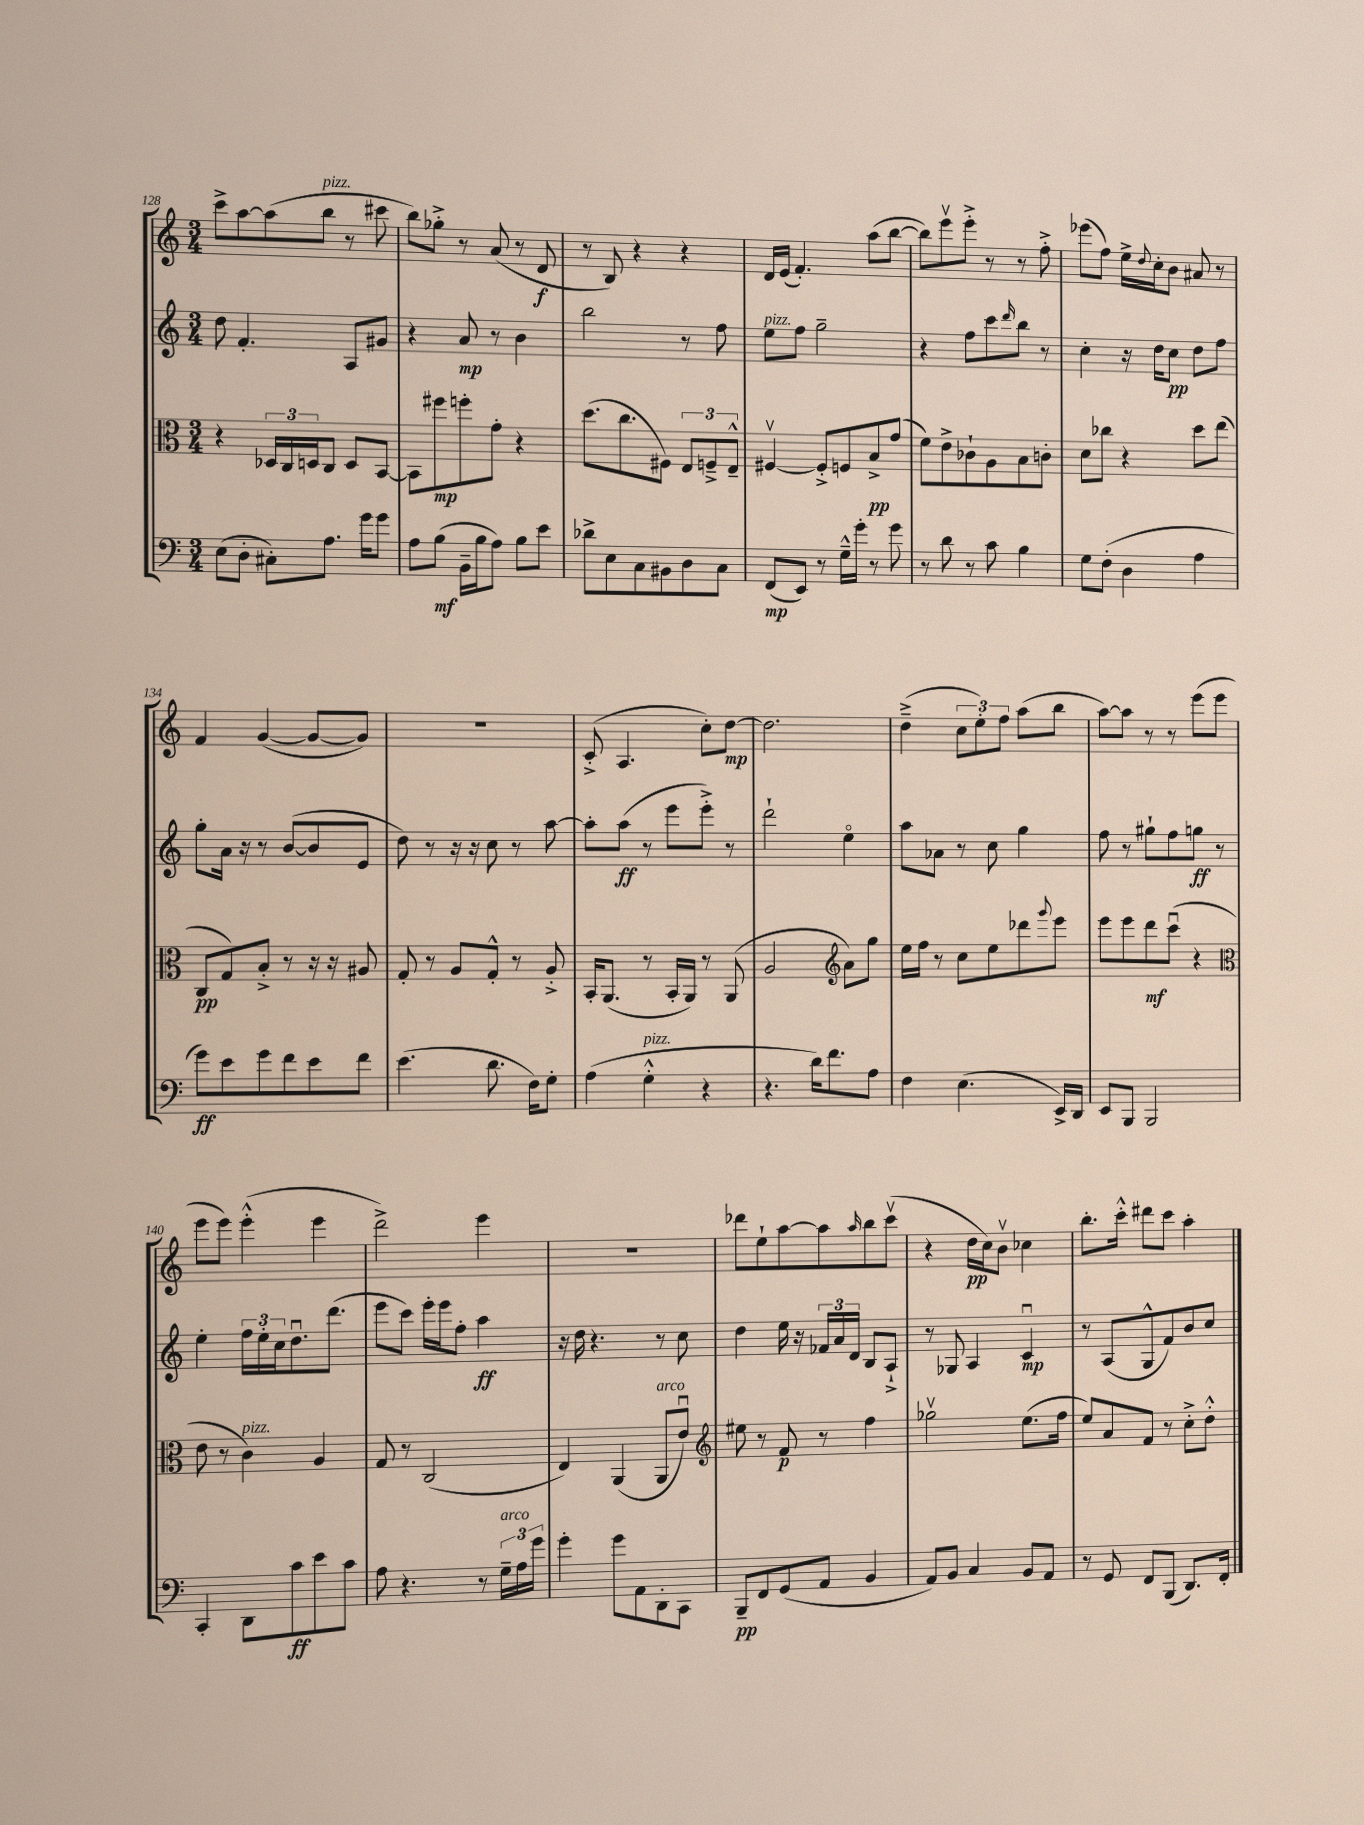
<<
\new StaffGroup <<
\new Staff = "s0" {
    \clef treble \key c \major \numericTimeSignature \time 3/4
    c'''8-> a''8~ a''8( b''8^\markup { \italic "pizz." } r8 cis'''8 |
    b''8) ges''8-.-> r8 a'8( r8 d'8\f |
    r8 b8) r4 r4 |
    d'16 e'16( f'4.-.) a''8( b''8~ |
    b''8) e'''8\upbow e'''8-.-> r8 r8 f''8-.-> |
    ees'''8( f''8) e''16-> \appoggiatura { d''8 } c''16-. b'8 ais'8 r8 |
    f'4 g'4~( g'8~ g'8) |
    R2. |
    c'8-.->( a4. c''8-.) d''8~\mp |
    d''2. |
    d''4--->( \tuplet 3/2 { c''8 e''8-.) f''8 } a''8( b''8 |
    a''8~) a''8 r8 r8 e'''8( e'''8 |
    e'''8 e'''8) e'''4-.-^( e'''4 |
    d'''2->) e'''4 |
    R2. |
    des'''8 e''8-! a''8~ a''8 \grace { a''16 } b''8 c'''8\upbow( |
    r4 d''16\pp c''16) b'8\upbow ces''4 |
    b''8.-. c'''16-.-^ dis'''8 c'''8 a''4-. \bar "|." |
}
\new Staff = "s1" {
    \clef treble \key c \major \numericTimeSignature \time 3/4
    d''8 f'4.-. a8 gis'8 |
    r4 a'8\mp r8 b'4 |
    b''2 r8 f''8 |
    e''8^\markup { \italic "pizz." } f''8 g''2-- |
    r4 f''8 c'''8 \grace { d'''16 } b''8 r8 |
    c''4-. r16 d''16 c''8\pp d''8 f''8 |
    g''8-. a'16 r16 r8 b'8~( b'8 e'8 |
    d''8) r8 r16 r16 c''8 r8 a''8~ |
    a''8-. a''8\ff( r8 e'''8 e'''8-.->) r8 |
    d'''2-! e''4\flageolet |
    a''8 aes'8 r8 c''8 g''4 |
    f''8 r8 gis''8-! f''8 g''8\ff r8 |
    e''4-. \tuplet 3/2 { f''16 e''16-. c''16 } d''8.\downbow d'''8.( |
    e'''8 c'''8) e'''16-. e'''16 f''8-. a''4\ff |
    r16 d''16 r4. r8 c''8 |
    d''4 e''16 r16 \tuplet 3/2 { fes'16 a'16 d'16 } b8 a8-!-> |
    r8 ges8 a4 c'4\downbow\mp |
    r8 a8( g8-^ f'8) b'8 c''8 \bar "|." |
}
\new Staff = "s2" {
    \clef alto \key c \major \numericTimeSignature \time 3/4
    r4 \tuplet 3/2 { des16 c16 d16 } c8 d8 b,8~ |
    b,8 fis''8\mp f''8-. g'8-. r4 |
    d''8.( c''8. fis8) \tuplet 3/2 { e8 f8---> e8---^ } |
    fis4~\upbow fis8-.-> f8 b8->\pp g'8( |
    f'8) e'8-> ces'8-! a8 b8 c'8-. |
    d'8 ces''8 r4 d''8 e''8( |
    c8\pp g8) b8-.-> r8 r16 r16 ais8 |
    g8-. r8 a8 g8-.-^ r8 a8-.-> |
    b,16-. a,8.( r8 b,16-. a,16) r8 a,8( |
    a2 \clef treble a'8) g''8 |
    e''16 f''16 r8 c''8 e''8 des'''8 \appoggiatura { g'''8 } e'''8 |
    e'''8 e'''8 d'''8\mf c'''8\downbow( r4 |
    \clef alto e'8 r8 c'4^\markup { \italic "pizz." }) a4 |
    g8 r8 c2( |
    e4) a,4( a,8^\markup { \italic "arco" } e'8\downbow) |
    \clef treble eis''8 r8 f'8\p r8 f''4 |
    ges''2\upbow e''8.( f''16 |
    e''8) a'8 f'8 r8 c''8-.-> d''8-.-^ \bar "|." |
}
\new Staff = "s3" {
    \clef bass \key c \major \numericTimeSignature \time 3/4
    e8( d8-. cis8-.) a8. g'16 g'8 |
    a8 b8\mf( b,16-- b16 a8) b8 e'8 |
    des'8-> e8 c8 bis,8 d8 c8 |
    f,8\mp( e,8) r8 g16---^ g'16-. r8 g'8 |
    r8 d'8 r8 c'8 b4 |
    g8 f8-.( d4 a4 |
    g'8\ff) e'8 g'8 f'8 e'8 f'8 |
    e'4.( d'8. f16) g8-. |
    a4( g4-.-^^\markup { \italic "pizz." } r4 |
    r4. d'16) f'8. a8 |
    f4 e4.( e,16->) d,16 |
    e,8 b,,8 b,,2 |
    c,4-. d,8 c'8\ff e'8 c'8 |
    a8 r4. r8 \tuplet 3/2 { g16--^\markup { \italic "arco" } a16 g'16 } |
    g'4-. g'8 a,8 d,8-. c,8 |
    b,,8--\pp f,8 g,8( a,8 b,4 |
    a,8) b,8 c4 b,8 a,8 |
    r8 g,8 f,8 b,,8( d,8.) f,16-. \bar "|." |
}
>>
>>
\layout { \context { \Score currentBarNumber = #128 } }
